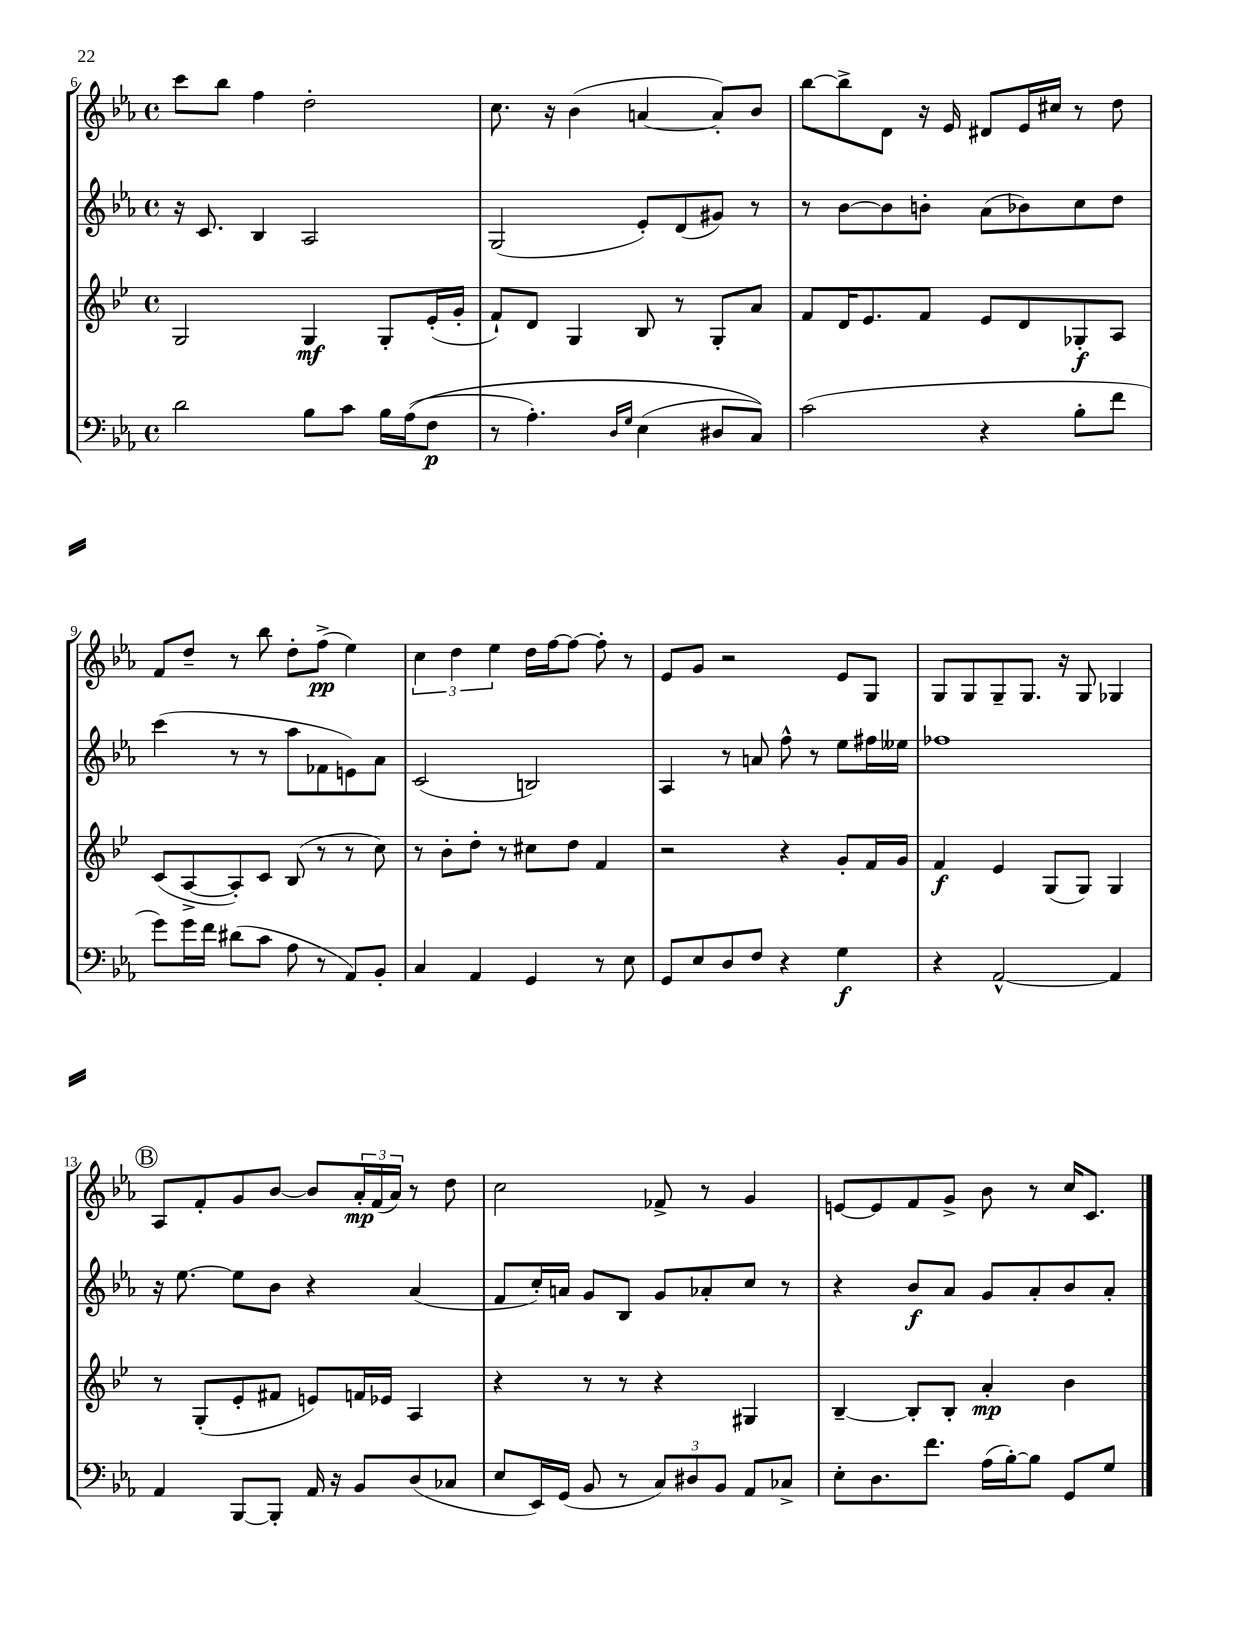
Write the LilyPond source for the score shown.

<<
\new StaffGroup <<
\new Staff = "s0" {
    \clef treble \key ees \major \defaultTimeSignature \time 4/4
    c'''8 bes''8 f''4 d''2-. |
    c''8. r16 bes'4( a'4~ a'8-.) bes'8 |
    bes''8~ bes''8-> d'8 r16 ees'16 dis'8 ees'16 cis''16 r8 d''8 |
    f'8 d''8-- r8 bes''8 d''8-. f''8->\pp( ees''4) |
    \tuplet 3/2 { c''4 d''4 ees''4 } d''16 f''16~ f''8~ f''8-. r8 |
    ees'8 g'8 r2 ees'8 g8 |
    g8 g8 g8-- g8. r16 g8 ges4 |
    \mark \markup { \circle "B" } aes8 f'8-. g'8 bes'8~ bes'8 \tuplet 3/2 { aes'16-.\mp f'16( aes'16) } r8 d''8 |
    c''2 fes'8-> r8 g'4 |
    e'8~ e'8 f'8 g'8-> bes'8 r8 c''16 c'8. \bar "|." |
}
\new Staff = "s1" {
    \clef treble \key ees \major \defaultTimeSignature \time 4/4
    r16 c'8. bes4 aes2 |
    g2( ees'8-.) d'8( gis'8) r8 |
    r8 bes'8~ bes'8 b'8-. aes'8( bes'8) c''8 d''8 |
    c'''4( r8 r8 aes''8 fes'8 e'8) aes'8 |
    c'2( b2) |
    aes4 r8 a'8 f''8-^ r8 ees''8 fis''16 eeses''16 |
    fes''1 |
    \mark \markup { \circle "B" } r16 ees''8.~ ees''8 bes'8 r4 aes'4( |
    f'8 c''16-.) a'16 g'8 bes8 g'8 aes'8-. c''8 r8 |
    r4 bes'8\f aes'8 g'8 aes'8-. bes'8 aes'8-. \bar "|." |
}
\new Staff = "s2" {
    \clef treble \key bes \major \defaultTimeSignature \time 4/4
    g2 g4\mf g8-. ees'16-.( g'16-. |
    f'8-!) d'8 g4 bes8 r8 g8-. a'8 |
    f'8 d'16 ees'8. f'8 ees'8 d'8 ges8-.\f a8 |
    c'8( a8~-> a8-.) c'8 bes8( r8 r8 c''8) |
    r8 bes'8-. d''8-. r8 cis''8 d''8 f'4 |
    r2 r4 g'8-. f'16 g'16 |
    f'4\f ees'4 g8( g8) g4 |
    \mark \markup { \circle "B" } r8 g8-.( ees'8-. fis'8 e'8) f'16 ees'16 a4 |
    r4 r8 r8 r4 gis4 |
    bes4~-- bes8-. bes8-. a'4-.\mp bes'4 \bar "|." |
}
\new Staff = "s3" {
    \clef bass \key ees \major \defaultTimeSignature \time 4/4
    d'2 bes8 c'8 bes16 aes16(\( f8\p |
    r8 aes4.-.) \grace { d16 g16 } ees4( dis8 c8)\) |
    c'2( r4 bes8-. f'8 |
    g'8) g'16 f'16 dis'8( c'8 aes8 r8 aes,8) bes,8-. |
    c4 aes,4 g,4 r8 ees8 |
    g,8 ees8 d8 f8 r4 g4\f |
    r4 aes,2~-^ aes,4 |
    \mark \markup { \circle "B" } aes,4 bes,,8~ bes,,8-. aes,16 r16 bes,8 d8( ces8 |
    ees8 ees,16) g,16( bes,8 r8 \tuplet 3/2 { c8) dis8 bes,8 } aes,8 ces8-> |
    ees8-. d8. f'8. aes16( bes16~-.) bes8 g,8 g8 \bar "|." |
}
>>
>>
\layout { \context { \Score currentBarNumber = #6 } }
